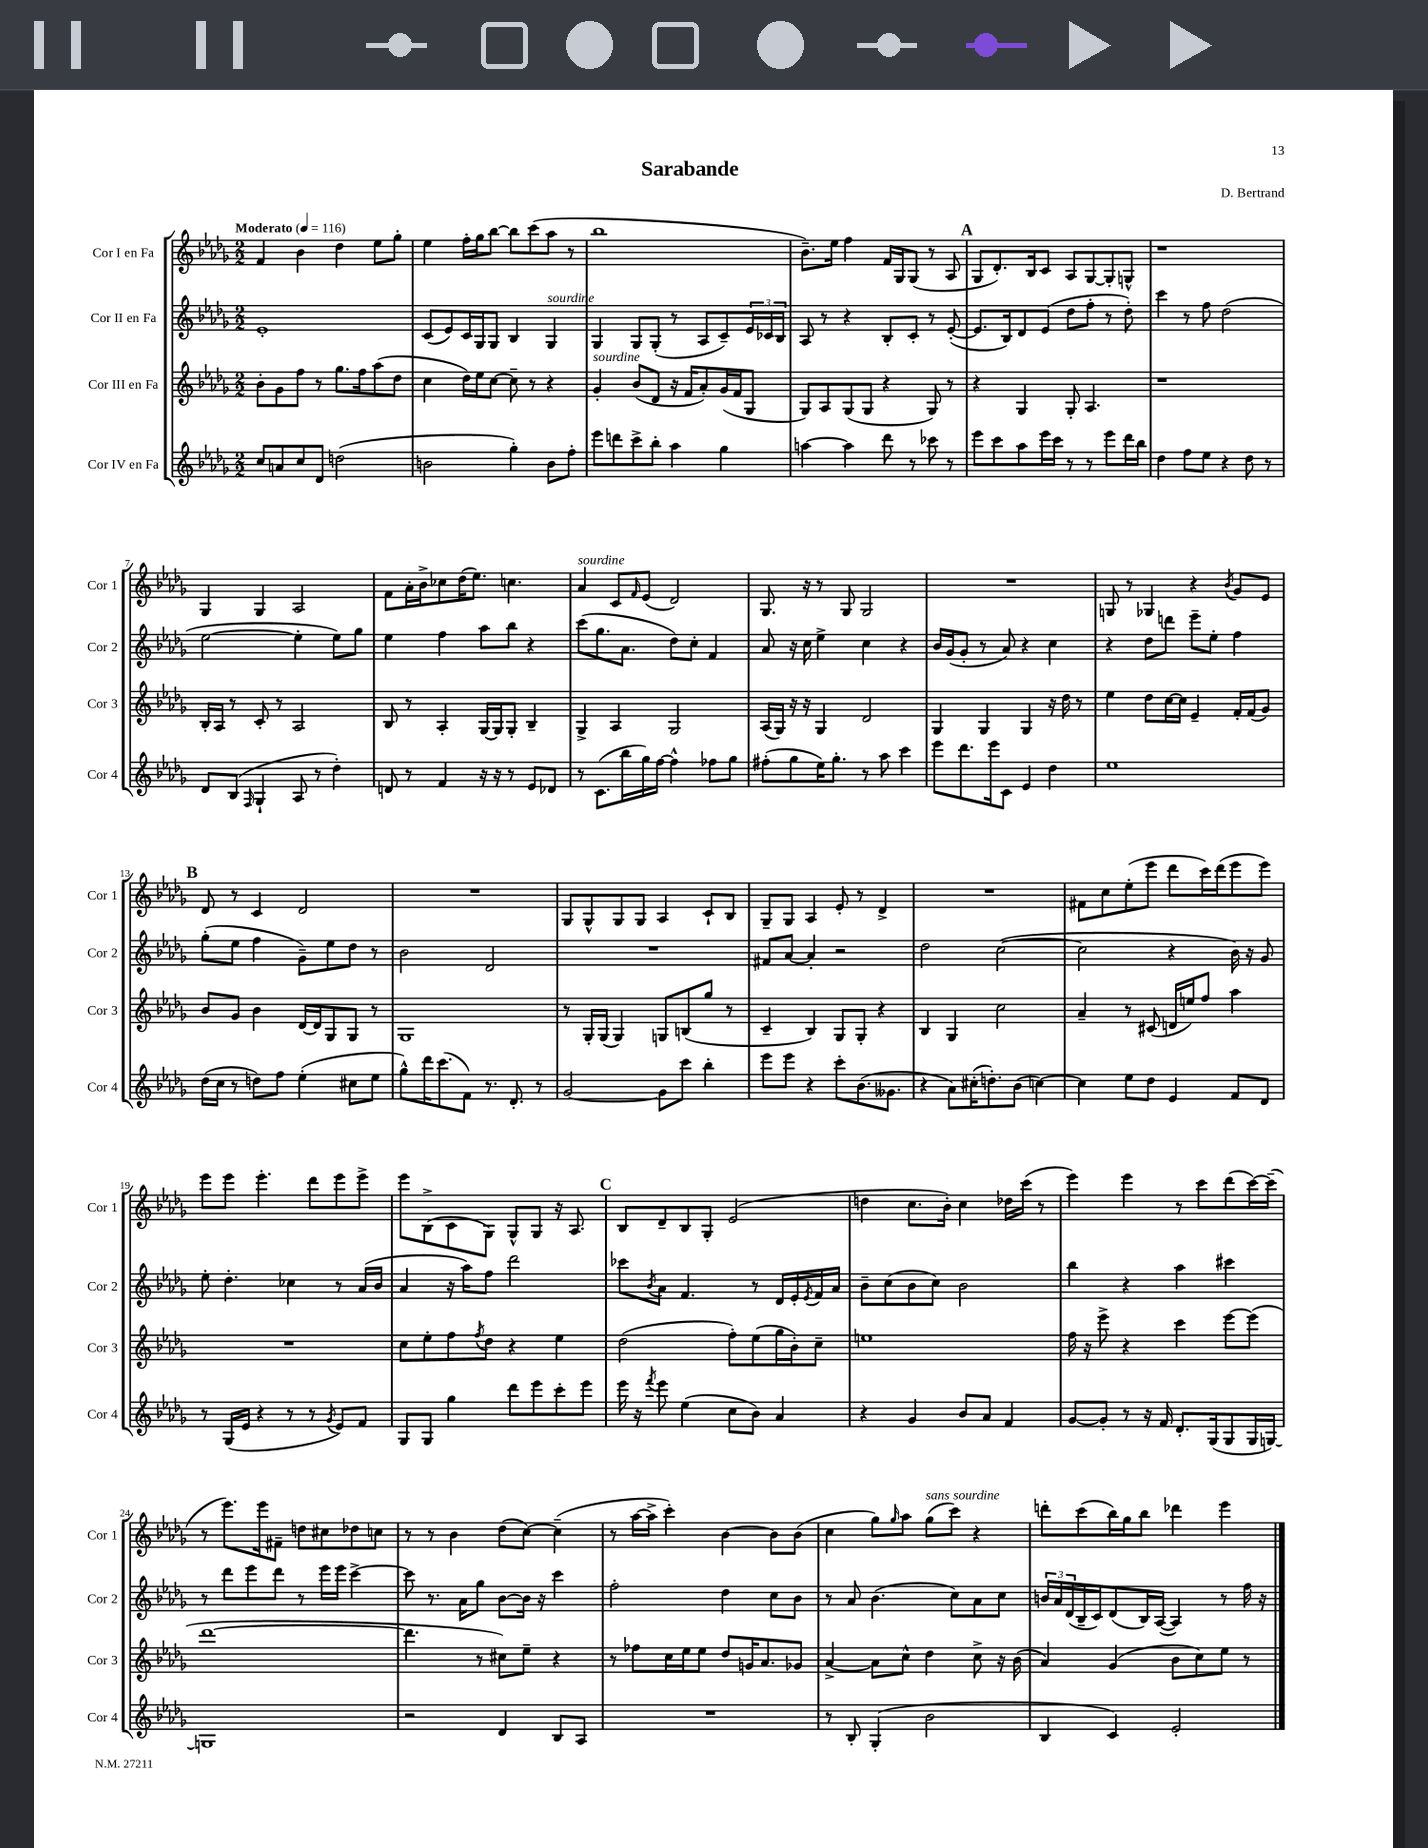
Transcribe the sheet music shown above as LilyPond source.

\header { title = "Sarabande" composer = "D. Bertrand" }
<<
\new StaffGroup <<
\new Staff = "s0" \with { instrumentName = "Cor I en Fa" shortInstrumentName = "Cor 1" } {
    \clef treble \key des \major \numericTimeSignature \time 2/2 \tempo "Moderato" 4 = 116
    f'4 bes'4 des''4 ees''8 ges''8-. |
    ees''4 f''16-. ges''16 bes''8~ bes''8 c'''8( aes''8 r8 |
    bes''1 |
    bes'8.--) ees''16 f''4 f'16 ges16 ges8( r8 aes8 |
    \mark \markup { \bold "A" } ges8 des'8.-.) bes16 c'8 aes8 ges8~ ges8-. g8-^ |
    r1 |
    ges4 ges4 aes2 |
    f'8 aes'16-. bes'16-> ces''8 des''16( ees''8.) c''4. |
    aes'4^\markup { \italic "sourdine" } c'8 \grace { f'16 } ees'8( des'2) |
    ges8. r16 r8 ges8 ges2 |
    R1 |
    g8 r8 ges4 r4 \acciaccatura { bes'8 } ges'8 ees'8 |
    \mark \markup { \bold "B" } des'8 r8 c'4 des'2 |
    R1 |
    ges8 ges8-^ ges8 ges8 aes4 c'8-! bes8 |
    ges8-- ges8 aes4 ees'8-. r8 des'4-> |
    R1 |
    fis'8 c''8 ees''8-.( ees'''8 des'''8 c'''16) des'''16( ees'''8 ees'''8) |
    ees'''8 ees'''8 ees'''4.-. des'''8 ees'''8 ees'''8-> |
    ees'''8 bes8->( c'8 ges8) ges8-^ ges8 r16 aes8. |
    \mark \markup { \bold "C" } bes8 des'8-- bes8 ges8-. ees'2( |
    d''4 c''8. bes'16-.) c''4 des''16 c'''16( r8 |
    ees'''4) ees'''4 r8 c'''8 des'''8( c'''16~) c'''16--( |
    r8 ees'''8.) ees'''16 fis'8-- d''8 cis''8 des''8 c''8 |
    r8 r8 bes'4 des''8( c''8~) c''4--( |
    r8 aes''16~ aes''16-> c'''4-.) bes'4~ bes'8 bes'8( |
    c''4 ges''8) \grace { ges''16 } aes''8 ges''8^\markup { \italic "sans sourdine" }( c'''8) r4 |
    d'''8-. c'''8( bes''16) ges''16 bes''8 des'''4 ees'''4 \bar "|." |
}
\new Staff = "s1" \with { instrumentName = "Cor II en Fa" shortInstrumentName = "Cor 2" } {
    \clef treble \key des \major \numericTimeSignature \time 2/2
    ees'1-. |
    c'8( ees'8) c'16 ges16 ges8 bes4 ges4^\markup { \italic "sourdine" } |
    ges4 ges8 ges8-.( r8 aes8 c'8--) \tuplet 3/2 { ees'16 ces'16 bes16 } |
    aes8 r8 r4 bes8-. c'8-. r8 ees'8~-.( |
    \mark \markup { \bold "A" } ees'8. bes16) des'8 ees'8( des''8 f''8-. r8 des''8-.) |
    c'''4 r8 f''8 des''2( |
    ees''2~ ees''4-. ees''8) ges''8 |
    ees''4 f''4 aes''8 bes''8 r4 |
    c'''8( ges''8. aes'8. des''8) c''8-. f'4 |
    aes'8 r16 c''16 ees''4-> c''4 r4 |
    bes'16 ges'16( ges'8-. r8 aes'8) r4 c''4 |
    r4 des''8 d'''8 ees'''8-- ees''8-. f''4 |
    \mark \markup { \bold "B" } ges''8-.( ees''8 f''4 ges'8--) ees''8 des''8 r8 |
    bes'2 des'2 |
    R1 |
    fis'8 aes'8~ aes'4-. r2 |
    des''2 c''2~( |
    c''2 r4 bes'16) r16 ges'8 |
    ees''8-. des''4.-. ces''4 r8 aes'16( bes'16 |
    aes'4 r16 aes''16) f''8 des'''2 |
    \mark \markup { \bold "C" } ces'''8 \acciaccatura { bes'8 } aes'8 f'4. r8 des'16 ees'16-. \acciaccatura { ees'8 } f'16 aes'16 |
    bes'8-- c''8( bes'8 c''8) bes'2 |
    bes''4 r4 aes''4 cis'''4 |
    r8 des'''8 ees'''8 des'''8 r8 ees'''16 ees'''16 c'''4~-> |
    c'''8 r8. aes'16 ges''8 bes'8~ bes'16 r16 c'''4 |
    f''2-. des''4 c''8 bes'8 |
    r8 aes'8 bes'4.( c''8) aes'8 c''8 |
    \tuplet 3/2 { b'16 aes'16 des'16( } bes16-- c'16) des'8( bes16) aes16~( aes4) r8 f''16 r16 \bar "|." |
}
\new Staff = "s2" \with { instrumentName = "Cor III en Fa" shortInstrumentName = "Cor 3" } {
    \clef treble \key des \major \numericTimeSignature \time 2/2
    bes'8-. ges'8 f''8 r8 ges''8. f''16 aes''8( des''8 |
    c''4 des''16) ees''16 c''8~ c''8-- r8 r4 |
    ges'4-.^\markup { \italic "sourdine" } bes'8( des'8 r16 f'16 aes'8-.) ges'16( f'16 ges8 |
    ges8) aes8 ges8( ges8 r4 ges8) r8 |
    \mark \markup { \bold "A" } r4 ges4 ges8-. aes4. |
    r1 |
    bes16-. aes16 r8 c'8-. r8 aes2 |
    bes8 r8 aes4-. ges16~ ges16 ges8-. bes4-- |
    ges4-> aes4 ges2 |
    aes16( ges16) r16 r16 ges4 des'2 |
    ges4 ges4 ges4 r16 des''16 r8 |
    ees''4 des''8 c''16~ c''16 ees'4-- f'16-. f'16( ges'8) |
    \mark \markup { \bold "B" } bes'8 ges'8 bes'4 des'16~ des'16 ges8 ges8 r8 |
    ges1 |
    r8 ges16-. ges16( ges4) g8 b8( ges''8 r8 |
    c'4-- bes4) ges8 ges8-. r4 |
    bes4 ges4 c''2 |
    aes'4-- r8 cis'8( d'16 e''16) f''8 aes''4 |
    R1 |
    c''8 ees''8-. f''8 \acciaccatura { f''8 } des''8 r4 ees''4 |
    \mark \markup { \bold "C" } des''2( f''8-.) ees''8( ges''16 bes'16-.) c''8-- |
    e''1 |
    f''16 r16 ees'''8-> r4 c'''4 ees'''8~ ees'''8( |
    des'''1~ |
    des'''4. r8 cis''8) ees''8-- r4 |
    r8 fes''8 c''16 ees''16 ees''8 des''8 g'16 aes'8. ges'8 |
    aes'4~-> aes'8 c''8-^ des''4 c''8-> r16 bes'16( |
    aes'4) ges'4( bes'8 c''8) ees''8 r8 \bar "|." |
}
\new Staff = "s3" \with { instrumentName = "Cor IV en Fa" shortInstrumentName = "Cor 4" } {
    \clef treble \key des \major \numericTimeSignature \time 2/2
    c''8 a'8 c''8 des'8 d''2( |
    b'2 ges''4-.) b'8 f''8-. |
    ees'''8 d'''8 c'''8-> bes''8-. aes''4 ges''4 |
    a''4~ a''4 des'''8 r8 ces'''8 r8 |
    \mark \markup { \bold "A" } ees'''8 c'''8 aes''8 ees'''16 c'''16 r8 r8 ees'''8 des'''16 bes''16 |
    des''4 f''8 ees''8 r4 des''8 r8 |
    des'8 bes8( \grace { f16 } ges4-! aes8 r8 des''4-.) |
    d'8 r8 f'4 r16 r16 r8 ees'8 des'8 |
    r8 c'8.( bes''16 ges''16) f''16~ f''4-^ fes''8 ges''8 |
    fis''8-.( ges''8 ees''16) ges''8.-. r8 aes''8 c'''4 |
    ees'''8 des'''8. ees'''16 c'8 ees'4 des''4 |
    ees''1 |
    \mark \markup { \bold "B" } des''16( c''16 r8 d''8) f''8 ees''4-.( cis''8 ees''8 |
    ges''8-^) des'''16 c'''8.( f'8) r8. des'8.-. r8 |
    ges'2~ ges'8 c'''8 bes''4-. |
    ees'''8 ees'''8 r4 c'''8-. bes'8.( geses'8. |
    r4 aes'8) cis''16-.( d''8.-.) bes'8( c''4~) |
    c''4 ees''8 des''8 ees'4 f'8 des'8 |
    r8 ges16( ees'16 r4 r8 r8 \acciaccatura { ges'8 } ees'8) f'8 |
    ges8 ges8 ges''4 des'''8 ees'''8 c'''8-. ees'''8 |
    \mark \markup { \bold "C" } ees'''16 r16 \acciaccatura { f'''8 } ees'''8 ees''4( c''8 bes'8) aes'4 |
    r4 ges'4 bes'8 aes'8 f'4 |
    ges'8~ ges'8-. r8 r16 f'16 des'8.-. ges16( ges8 ges16 g16~) |
    g1 |
    r2 des'4 bes8 aes8 |
    R1 |
    r8 bes8-. ges4-.( bes'2 |
    bes4 c'4) ees'2-. \bar "|." |
}
>>
>>
